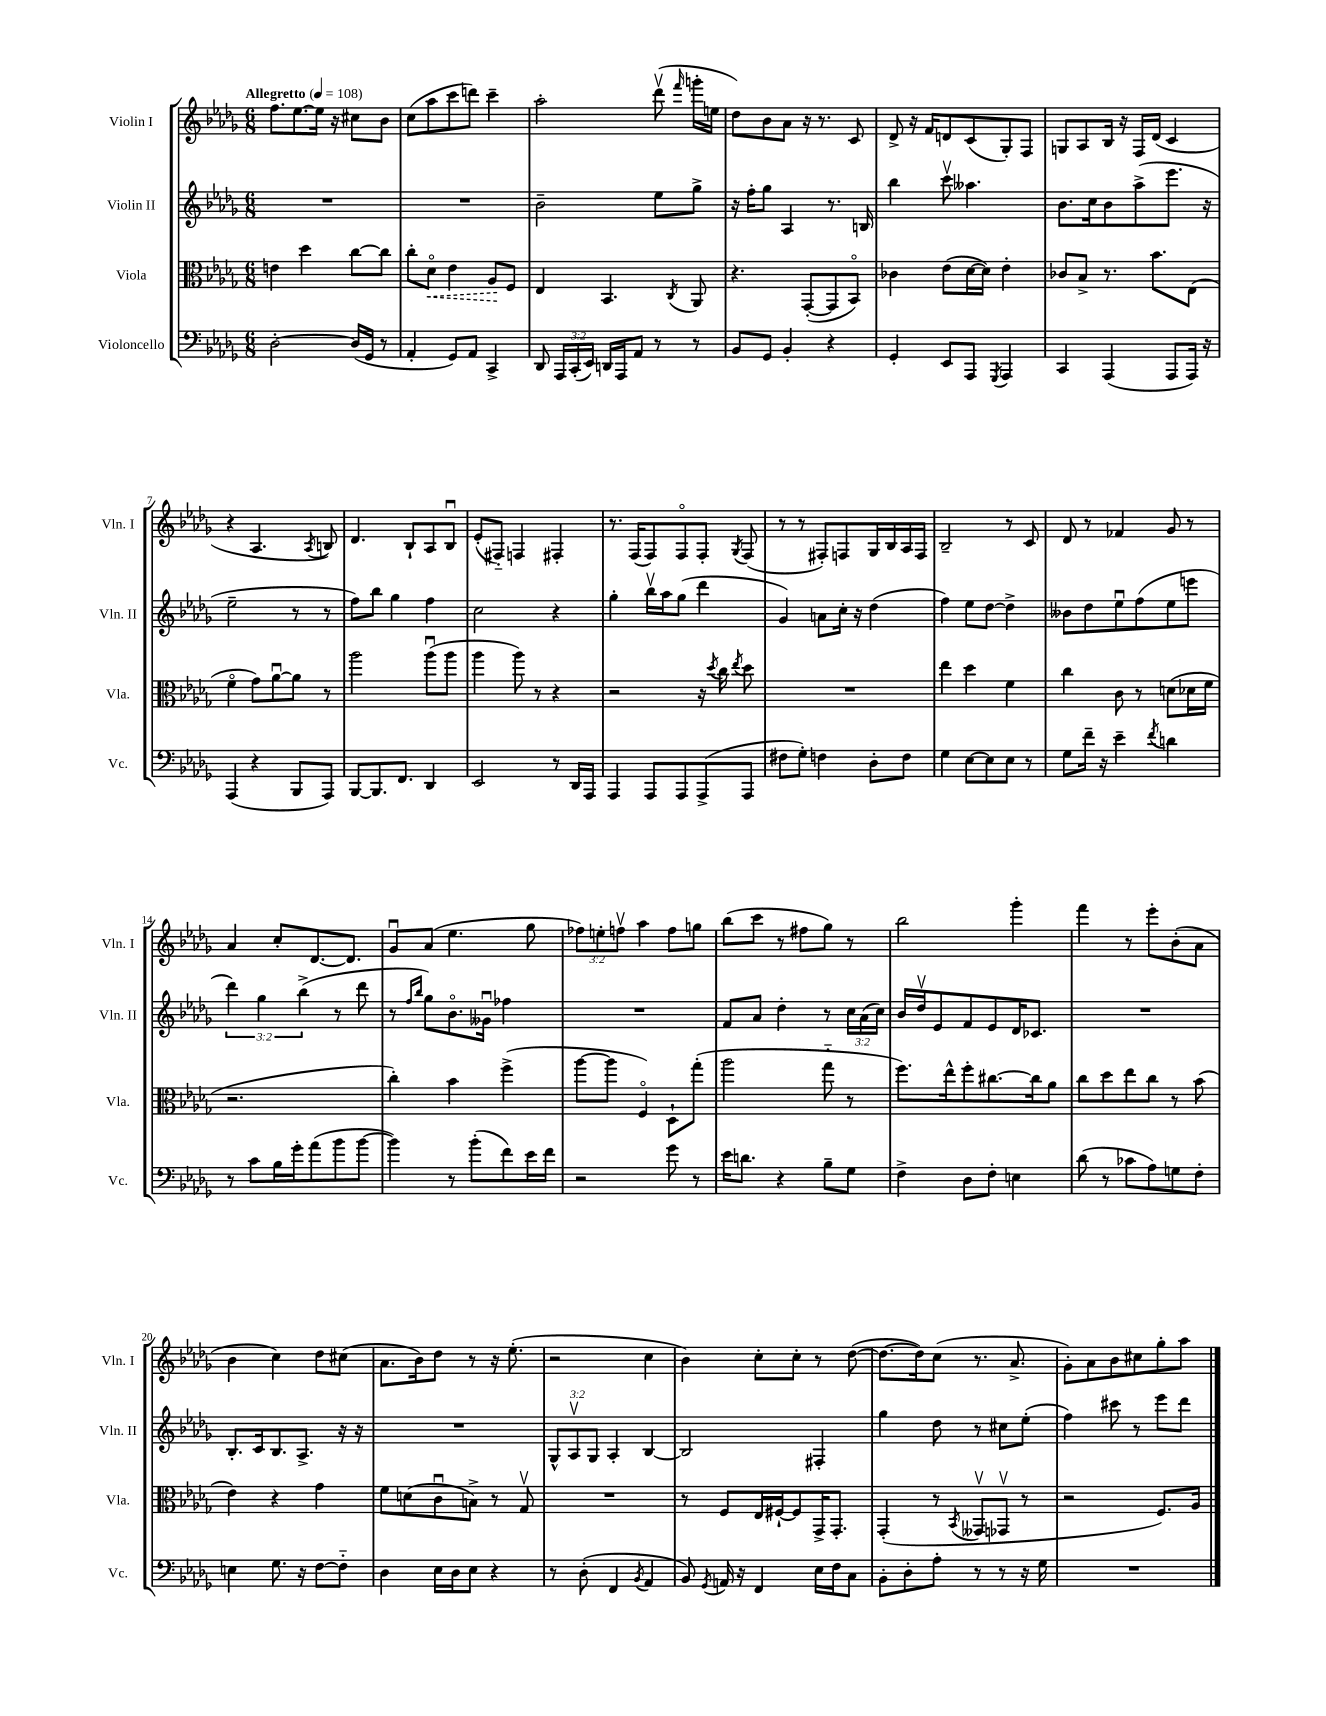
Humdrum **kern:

**kern	**kern	**kern	**kern
*staff4	*staff3	*staff2	*staff1
*clefF4	*clefC3	*clefG2	*clefG2
*k[b-e-a-d-g-]	*k[b-e-a-d-g-]	*k[b-e-a-d-g-]	*k[b-e-a-d-g-]
*M6/8	*M6/8	*M6/8	*M6/8
*MM108	*MM108	*MM108	*MM108
[2D-'	4e	2.r	8.ff
.	.	.	[8.ee-
.	4dd-	.	.
.	.	.	16ee-]
.	.	.	16r
(16D-]	[8cc	.	8cc#
16GG-	.	.	.
8r	8cc]	.	8b-
=	=	=	=
4AA-'	8cc'	2.r	(8cc
.	8d-o	.	8aa-
8GG-)	4e-	.	8ccc
8AA-	.	.	8ddd)
4CC^	8A-	.	4ccc~
.	8F	.	.
=	=	=	=
8DD-	4E-	2b-~	2aa-'
24AAA-	.	.	.
(24CC'	.	.	.
24EE-)	.	.	.
16DD	4.BB-	.	.
16AAA-	.	.	.
8AA-	.	.	.
8r	.	8ee-	(8ddd-v
.	8qC	.	16qqfff
8r	8AA-	8gg-^	16ggg'
.	.	.	16ee
=	=	=	=
8BB-	4.r	16r	8dd-)
.	.	16ff'	.
8GG-	.	8gg-	8b-
4BB-'	.	4A-	8a-
.	([8GG-'	.	16r
.	.	.	8.r
4r	8GG-]	8.r	.
.	8BB-o)	.	8c
.	.	16B	.
=	=	=	=
4GG-'	4c-	4bb-	8d-^
.	.	.	16r
.	.	.	16f
8EE-	(8e-	8cccv	8d
8AAA-	[16d-	4.aa--	(8c
.	16d-])	.	.
8qGGG-	.	.	.
4AAA-	4e-'	.	8G-')
.	.	.	8F
=	=	=	=
4CC	8c-	8.b-	8G
.	8B-^	.	8A-
.	.	16cc	.
(4AAA-	8.r	8b-	16B-
.	.	.	16r
.	.	(8aa-^	16F
.	8.b-	.	(16d-
8AAA-	.	8.eee-	4c
16AAA-)	(8E-	.	.
16r	.	16r	.
=	=	=	=
(4AAA-	4fo	2ee-~	4r
4r	8g-)	.	4.A-
.	[8a-u	.	.
8BBB-	8a-]	8r	.
.	.	.	8qA-
8AAA-)	8r	8r	8B)
=	=	=	=
[8BBB-	2aa-	8ff)	4.d-
8.BBB-]	.	8bb-	.
.	.	4gg-	.
8.FF	.	.	.
.	.	.	8B-`
4DD-	(8aa-u	4ff	8A-
.	8aa-	.	8B-u
=	=	=	=
2EE-	4aa-	2cc	(8e-'
.	.	.	8F#'~)
.	8aa-)	.	4F
.	8r	.	.
8r	4r	4r	4F#'
16DD-	.	.	.
16AAA-	.	.	.
=	=	=	=
4AAA-	2r	4gg-'	8.r
.	.	.	(16F
8AAA-	.	16bb-v	8F)
.	.	16aa-	.
8AAA-	.	(8gg-	8Fo
(8AAA-^	16r	4ddd-	8F'
.	8qdd-	.	.
.	16cc	.	.
.	8qee-	.	8qG-
8AAA-	8dd-	.	(8F
=	=	=	=
8F#	2.r	4g-)	8r
8G-')	.	.	8r
4F	.	8a	8F#')
.	.	16cc'	8F
.	.	16r	.
8D-'	.	(4dd-	16G-
.	.	.	16B-
8F	.	.	16A-
.	.	.	16F
=	=	=	=
4G-	4ee-	4ff)	2B-~
[8E-	4dd-	8ee-	.
8E-]	.	[8dd-	.
8E-	4f	4dd-^]	8r
8r	.	.	8c
=	=	=	=
8G-	4cc	8b--	8d-
16f~	.	8dd-	8r
16r	.	.	.
4e-~	8c	8ee-u	4f-
.	8r	(8ff	.
8qf	.	.	.
4d	(8d	8ee-	8g-
.	16d-	8eee	8r
.	16f	.	.
=	=	=	=
8r	2.r	6ddd-)	4a-
8c	.	.	.
.	.	6gg-	.
16B-	.	.	8cc'
16g-'	.	.	.
.	.	(6bb-^	.
(8a-	.	.	[8.d-
8b-	.	8r	.
.	.	.	8.d-]
[8b-	.	8ddd-	.
=	=	=	=
4b-])	4cc')	8r	8g-u
.	.	16qqff	.
.	.	16qqbb-	.
.	.	8gg-)	(8a-
8r	4b-	8.b-o	4.ee-
(8b-'	.	.	.
.	.	16g--u	.
8f)	(4ff^	4ff-	.
16e-	.	.	8gg-
16f	.	.	.
=	=	=	=
2r	[8aa-	2.r	12ff-)
.	.	.	12ee'
.	8aa-]	.	.
.	.	.	12ffv
.	4Fo)	.	4aa-
8g-	8D-`	.	8ff
8r	(8gg-'	.	8gg
=	=	=	=
16e-	2aa-	8f	(8bb-
8.d	.	.	.
.	.	8a-	8ccc
4r	.	4dd-'	8r
.	.	.	8ff#
8B-~	8gg-'~	8r	8gg-)
8G-	8r	24cc	8r
.	.	(24a-	.
.	.	24cc)	.
=	=	=	=
4F^	8.ff)	16b-	2bb-
.	.	16dd-v	.
.	.	8e-	.
.	16ee-^^	.	.
8D-	8ff'	8f	.
8F'	[8.cc#	8e-	.
4E	.	16d-	4ggg-'
.	16cc#]	8.c-	.
.	8a-	.	.
=	=	=	=
(8d-	8cc	2.r	4fff
8r	8dd-	.	.
8c-	8ee-	.	8r
8A-)	8cc	.	8eee-'
8G	8r	.	(8b-'
8F'	(8b-	.	8a-
=	=	=	=
4E	4e-)	8.B-'	4b-
.	.	16c	.
8.G-	4r	8.B-	4cc)
16r	.	8.A-^	.
[8F	4g-	.	8dd-
8F'~]	.	16r	(8cc#
.	.	16r	.
=	=	=	=
4D-	8f	2.r	8.a-
.	(8d	.	.
.	.	.	16b-)
16E-	8cu	.	8dd-
16D-	.	.	.
8E-	8B^)	.	8r
4r	8r	.	16r
.	.	.	(8.ee-'
.	8G-v	.	.
=	=	=	=
8r	2.r	12G-^^	2r
.	.	12A-v	.
(8D-'	.	.	.
.	.	12G-	.
4FF	.	4A-'	.
8qBB-	.	.	.
4AA-	.	[4B-	4cc
=	=	=	=
8BB-)	8r	2B-]	4b-)
8qGG-	.	.	.
16AA	8F	.	.
16r	.	.	.
4FF	16E-	.	8cc'
.	[16F#`	.	.
.	8F#]	.	8cc'
16E-	16GG-^	4F#'	8r
16F	8.GG-'	.	.
8C	.	.	([8dd-
=	=	=	=
8BB-'	(4GG-'	4gg-	8.dd-_
8D-'	.	.	.
.	.	.	16dd-])
8A-'	8r	8dd-	(8cc
.	8qBB-	.	.
8r	8GG--v	8r	8.r
8r	8GG-v	8cc#	.
.	.	.	8.a-^
16r	8r	(8ee-'	.
16G-	.	.	.
=	=	=	=
2.r	2r	4ff)	8g-')
.	.	.	8a-
.	.	8ccc#	8b-
.	.	8r	8cc#
.	8.F)	8eee-	8gg-'
.	.	8ddd-	8aa-
.	16A-	.	.
==	==	==	==
*-	*-	*-	*-
